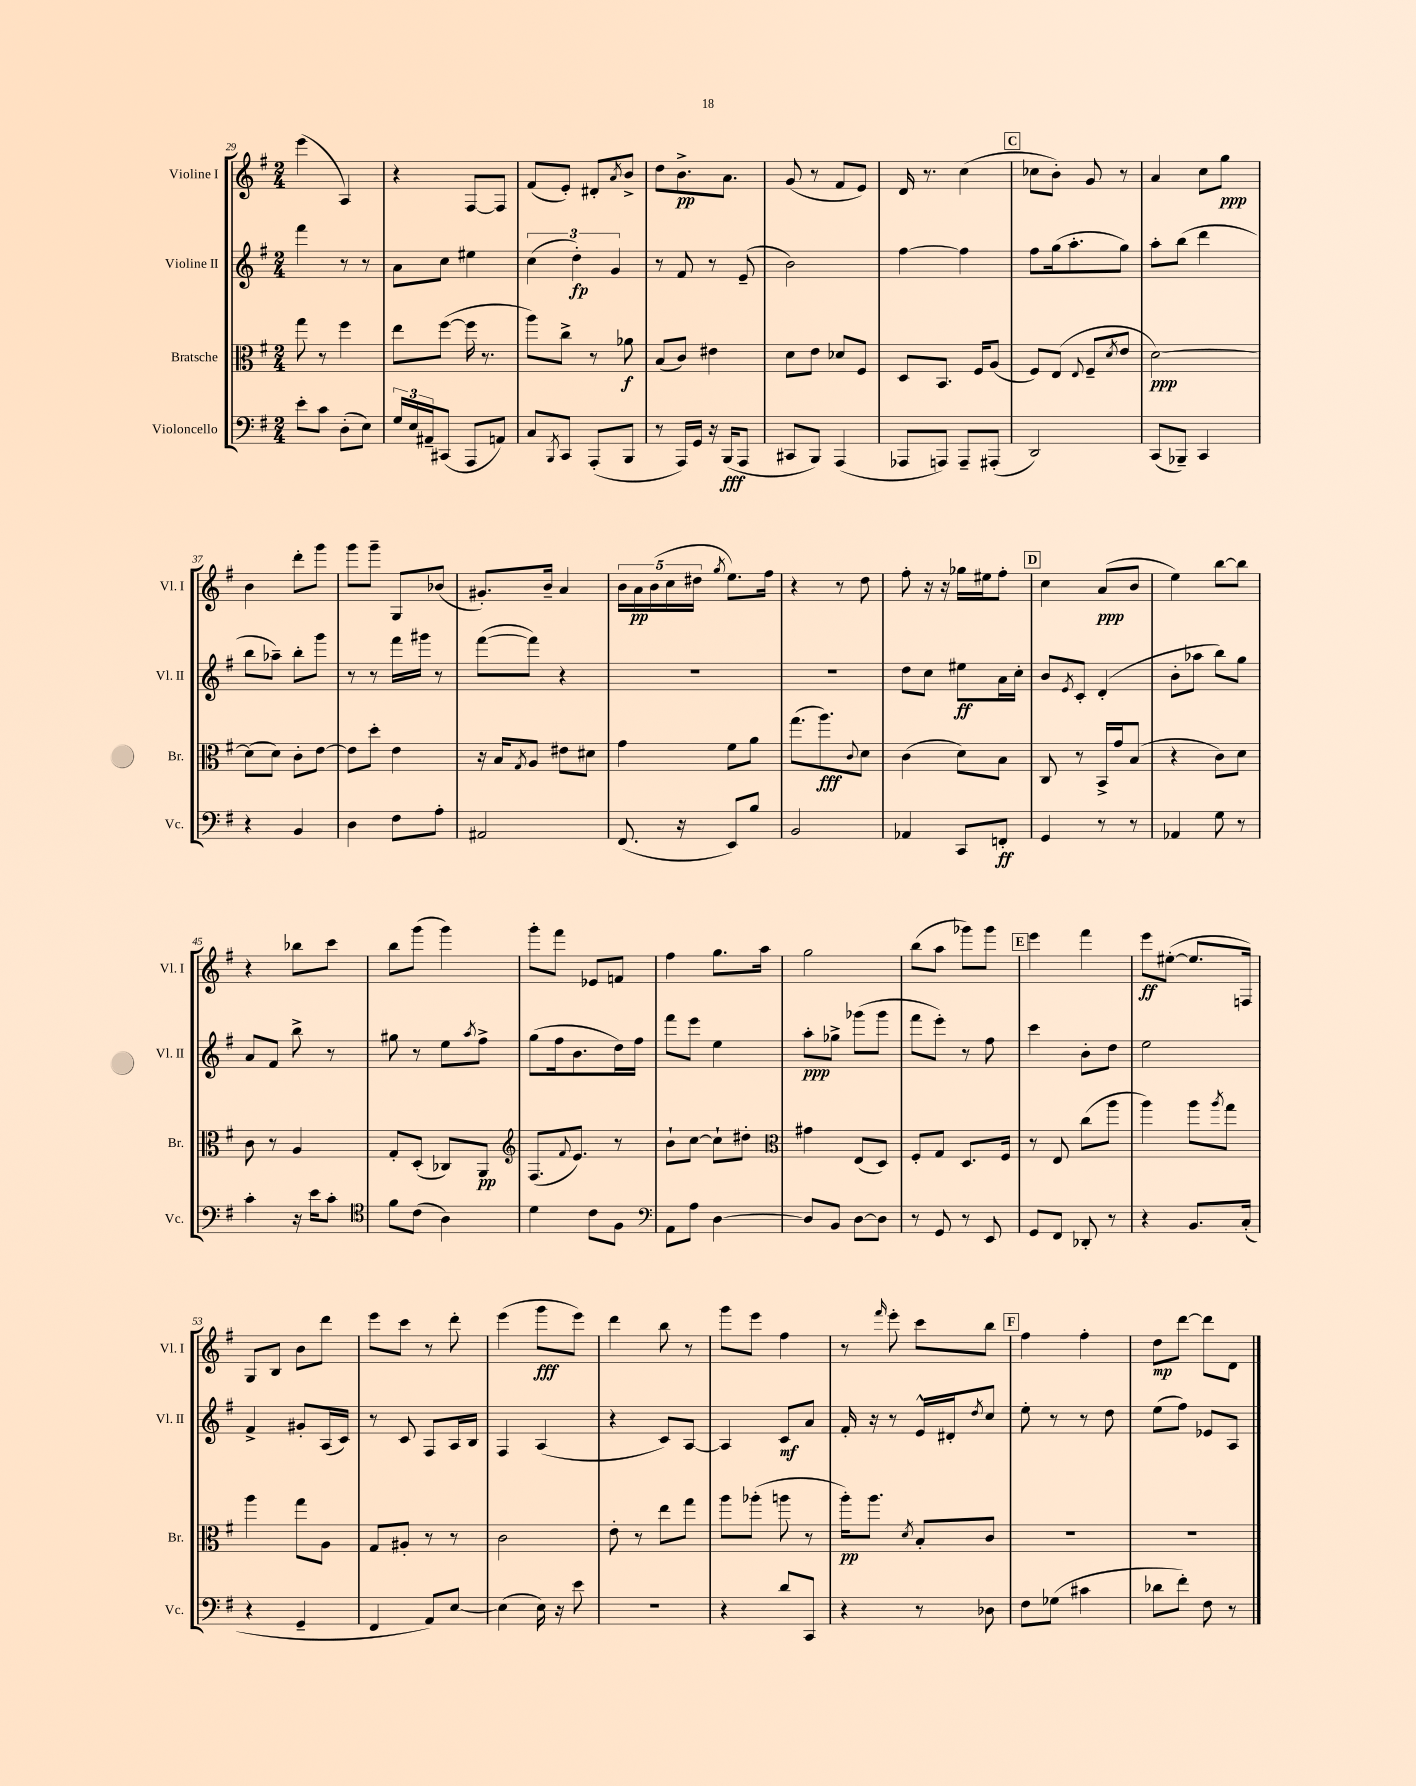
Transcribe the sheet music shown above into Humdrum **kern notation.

**kern	**dynam	**kern	**dynam	**kern	**dynam	**kern	**dynam
*part4	*part4	*part3	*part3	*part2	*part2	*part1	*part1
*staff4	*staff4	*staff3	*staff3	*staff2	*staff2	*staff1	*staff1
*I"Violoncello	*	*I"Bratsche	*	*I"Violine II	*	*I"Violine I	*
*I'Vc.	*	*I'Br.	*	*I'Vl. II	*	*I'Vl. I	*
*clefF4	*	*clefC3	*	*clefG2	*	*clefG2	*
*k[f#]	*	*k[f#]	*	*k[f#]	*	*k[f#]	*
*M2/4	*	*M2/4	*	*M2/4	*	*M2/4	*
=29	=29	=29	=29	=29	=29	=29	=29
8e'\L	.	8gg\	.	4fff#\	.	(4eee\	.
8c\J	.	8r	.	.	.	.	.
(8D'\L	.	4ff#\	.	8r	.	4A/)	.
8E\J)	.	.	.	8r	.	.	.
=30	=30	=30	=30	=30	=30	=30	=30
24G/LL	.	8ee\L	.	8a\L	.	4r	.
24E/	.	.	.	.	.	.	.
24AA#X~/J	.	.	.	.	.	.	.
(8CC#X/J	.	([8ff#\J	.	8cc\J	.	.	.
8AAA/L	.	16ff#\]	.	4ee#X\	.	[8F#/L	.
.	.	8.r	.	.	.	.	.
8AAn/J)	.	.	.	.	.	8F#/J]	.
=31	=31	=31	=31	=31	=31	=31	=31
8C/L	.	8aa\L)	.	(6cc\	.	(8f#/L	.
8qBBB/	.	.	.	.	.	.	.
8CC/J	.	8cc^\J	.	.	.	8e'/J)	.
.	.	.	.	6dd'\)	fp	.	.
(8AAA'/L	.	8r	.	.	.	8d#X'/L	.
.	.	.	.	6g/	.	.	.
.	.	.	.	.	.	8qa/	.
8BBB/J	.	8a-X\	f	.	.	8b^/J	.
=32	=32	=32	=32	=32	=32	=32	=32
8r	.	(8B/L	.	8r	.	8dd\L	.
16AAA/LL)	.	8c/J)	.	8f#/	.	8.b^\	pp
16GG/JJ	.	.	.	.	.	.	.
16r	.	4e#X\	.	8r	.	.	.
(16BBB/KL	fff	.	.	.	.	8.a\J	.
8AAA/J	.	.	.	(8e~/	.	.	.
=33	=33	=33	=33	=33	=33	=33	=33
8CC#X/L	.	8d\L	.	2b\)	.	(8g/	.
8BBB/J)	.	8e\J	.	.	.	8r	.
(4AAA/	.	8d-X/L	.	.	.	8f#/L	.
.	.	8F#/J	.	.	.	8e/J)	.
=34	=34	=34	=34	=34	=34	=34	=34
8AAA-X/L	.	8D/L	.	[4ff#\	.	16d/	.
.	.	.	.	.	.	8.r	.
8AAAn/J)	.	8.BB/J	.	.	.	.	.
8AAA~/L	.	.	.	4ff#\]	.	(4cc\	.
.	.	16F#/KL	.	.	.	.	.
(8AAA#X'/J	.	(8A/J	.	.	.	.	.
!!LO:REH:place=s1:t=C
=35	=35	=35	=35	=35	=35	=35	=35
2DD/)	.	8F#/L)	.	8ff#\L	.	8cc-X\L	.
.	.	(8E/J	.	(16gg\k	.	8b'\J)	.
.	.	.	.	8.aa'\	.	.	.
.	.	8qqE/	.	.	.	.	.
.	.	8F#~/L	.	.	.	8g/	.
.	.	8qd/	.	.	.	.	.
.	.	8e/J	.	8gg\J)	.	8r	.
=36	=36	=36	=36	=36	=36	=36	=36
(8CC/L	.	[2d\)	ppp	8aa'\L	.	4a/	.
8BBB-X~/J)	.	.	.	(8bb\J	.	.	.
4CC/	.	.	.	4ddd\	.	8cc\L	.
.	.	.	.	.	.	8gg\J	ppp
!!LO:LB:g=z
=37	=37	=37	=37	=37	=37	=37	=37
4r	.	(8d\L]	.	8bb\L	.	4b\	.
.	.	8d\J)	.	8aa-X~\J)	.	.	.
4BB/	.	8c'\L	.	8bb'\L	.	8ddd'\L	.
.	.	[8e\J	.	8ggg\J	.	8ggg\J	.
=38	=38	=38	=38	=38	=38	=38	=38
4D\	.	8e\L]	.	8r	.	8ggg\L	.
.	.	8dd'\J	.	8r	.	8ggg~\J	.
8F#\L	.	4e\	.	16fff#\LL	.	8G/L	.
.	.	.	.	16ggg#X\JJ	.	.	.
8A'\J	.	.	.	8r	.	(8b-X/J	.
=39	=39	=39	=39	=39	=39	=39	=39
2AA#X/	.	16r	.	([8fff#\L	.	8.g#X'/L)	.
.	.	16B/KL	.	.	.	.	.
.	.	8qG/	.	.	.	.	.
.	.	8A/J	.	8fff#\J])	.	.	.
.	.	.	.	.	.	16b~/Jk	.
.	.	8e#X\L	.	4r	.	4a/	.
.	.	8d#X\J	.	.	.	.	.
=40	=40	=40	=40	=40	=40	=40	=40
(8.FF#/	.	4g\	.	2r	.	20b\LL	.
.	.	.	.	.	.	20a\	pp
.	.	.	.	.	.	(20b\	.
.	.	.	.	.	.	20cc\	.
16r	.	.	.	.	.	.	.
.	.	.	.	.	.	20dd#X\JJ	.
.	.	.	.	.	.	8qgg/	.
8EE/L)	.	8f#\L	.	.	.	8.ee\L)	.
8B/J	.	8a\J	.	.	.	.	.
.	.	.	.	.	.	16ff#\Jk	.
=41	=41	=41	=41	=41	=41	=41	=41
2BB/	.	(8.gg\L	.	2r	.	4r	.
.	.	8.aa\)	fff	.	.	.	.
.	.	.	.	.	.	8r	.
.	.	8qqc/	.	.	.	.	.
.	.	8d\J	.	.	.	8dd\	.
=42	=42	=42	=42	=42	=42	=42	=42
4AA-X/	.	(4c\	.	8dd\L	.	8ff#'\	.
.	.	.	.	8cc\J	.	16r	.
.	.	.	.	.	.	16r	.
8CC/L	.	8d\L)	.	8ee#X\L	ff	16gg-X\LL	.
.	.	.	.	.	.	16ee#X\J	.
8FFn'/J	ff	8B\J	.	16a\L	.	8ff#'\J	.
.	.	.	.	16cc'\JJ	.	.	.
!!LO:REH:place=s1:t=D
=43	=43	=43	=43	=43	=43	=43	=43
4GG/	.	8C/	.	8b/L	.	4cc\	.
.	.	.	.	8qe/	.	.	.
.	.	8r	.	8c'/J	.	.	.
8r	.	16BB^/LL	.	(4d'/	.	(8a/L	ppp
.	.	16g/J	.	.	.	.	.
8r	.	(8B/J	.	.	.	8b/J	.
=44	=44	=44	=44	=44	=44	=44	=44
4AA-X/	.	4r	.	8b'\L	.	4ee\)	.
.	.	.	.	8aa-X\J	.	.	.
8G\	.	8c\L)	.	8bb\L)	.	[8bb\L	.
8r	.	8d\J	.	8gg\J	.	8bb\J]	.
!!LO:LB:g=z
=45	=45	=45	=45	=45	=45	=45	=45
4c'\	.	8c\	.	8a/L	.	4r	.
.	.	8r	.	8f#/J	.	.	.
16r	.	4A/	.	8bb^\	.	8bb-X\L	.
16e\KL	.	.	.	.	.	.	.
8c'\J	.	.	.	8r	.	8ccc\J	.
=46	=46	=46	=46	=46	=46	=46	=46
*clefC4	*	*	*	*	*	*	*
8f#\L	.	8G'/L	.	8gg#X\	.	8bb\L	.
(8c\J	.	(8D'/J	.	8r	.	(8ggg\J	.
4A\)	.	8C-X/L)	.	8ee\L	.	4ggg\)	.
.	.	.	.	8qaa/	.	.	.
.	.	8AA/J	pp	8ff#^\J	.	.	.
=47	=47	=47	=47	=47	=47	=47	=47
*	*	*clefG2	*	*	*	*	*
4d\	.	(8.F#/L	.	(8gg\L	.	8ggg'\L	.
.	.	.	.	16ff#\k	.	8fff#\J	.
.	.	8qqf#/	.	.	.	.	.
.	.	8.e/J)	.	8.b\	.	.	.
8c\L	.	.	.	.	.	8e-X/L	.
8F#\J	.	8r	.	16dd\L)	.	8fn/J	.
.	.	.	.	16ff#\JJ	.	.	.
=48	=48	=48	=48	=48	=48	=48	=48
*clefF4	*	*	*	*	*	*	*
8AA\L	.	8b`\L	.	8fff#\L	.	4ff#\	.
8A\J	.	[8cc\J	.	8eee\J	.	.	.
[4D\	.	8cc`\L]	.	4ee\	.	8.gg\L	.
.	.	8dd#X'\J	.	.	.	.	.
.	.	.	.	.	.	16aa\Jk	.
=49	=49	=49	=49	=49	=49	=49	=49
*	*	*clefC3	*	*	*	*	*
8D/L]	.	4g#X\	.	8aa'\L	ppp	2gg\	.
8BB/J	.	.	.	8gg-X^\J	.	.	.
[8D\L	.	(8E/L	.	(8ggg-X\L	.	.	.
8D\J]	.	8D/J)	.	8ggg-\J	.	.	.
=50	=50	=50	=50	=50	=50	=50	=50
8r	.	8F#'/L	.	8fff#\L	.	(8bb\L	.
8GG/	.	8G/J	.	8eee'\J)	.	8aa\J	.
8r	.	8.D/L	.	8r	.	8ggg-X\L)	.
8EE/	.	.	.	8ff#\	.	8ggg-\J	.
.	.	16F#/Jk	.	.	.	.	.
!!LO:REH:place=s1:t=E
=51	=51	=51	=51	=51	=51	=51	=51
8GG/L	.	8r	.	4ccc\	.	4eee\	.
8FF#/J	.	8E/	.	.	.	.	.
8DD-X'/	.	(8cc\L	.	8b'\L	.	4fff#\	.
8r	.	8aa\J	.	8dd\J	.	.	.
=52	=52	=52	=52	=52	=52	=52	=52
4r	.	4aa\)	.	2ee\	.	8eee\L	ff
.	.	.	.	.	.	([8ee#X'\J	.
8.BB/L	.	8aa\L	.	.	.	8.ee#/L]	.
.	.	8qaa/	.	.	.	.	.
.	.	8gg\J	.	.	.	.	.
(16C'/Jk	.	.	.	.	.	16Fn/Jk)	.
!!LO:LB:g=z
=53	=53	=53	=53	=53	=53	=53	=53
4r	.	4aa\	.	4f#^/	.	8G/L	.
.	.	.	.	.	.	8B/J	.
4GG~/	.	8gg\L	.	8g#X'/L	.	8b\L	.
.	.	8A\J	.	(16A/L	.	8ddd\J	.
.	.	.	.	16c/JJ)	.	.	.
=54	=54	=54	=54	=54	=54	=54	=54
4FF#/	.	8G/L	.	8r	.	8eee\L	.
.	.	8A#X'/J	.	8c/	.	8ccc\J	.
8AA/L)	.	8r	.	8F#/L	.	8r	.
[8E/J	.	8r	.	16A/L	.	8ddd'\	.
.	.	.	.	16B/JJ	.	.	.
=55	=55	=55	=55	=55	=55	=55	=55
(4E\]	.	2c\	.	4F#/	.	(4eee\	.
16E\)	.	.	.	(4A/	.	8ggg\L	fff
16r	.	.	.	.	.	.	.
8e\	.	.	.	.	.	8eee\J)	.
=56	=56	=56	=56	=56	=56	=56	=56
2r	.	8e'\	.	4r	.	4ddd\	.
.	.	8r	.	.	.	.	.
.	.	8ee\L	.	8c/L)	.	8bb\	.
.	.	8gg\J	.	[8A/J	.	8r	.
=57	=57	=57	=57	=57	=57	=57	=57
4r	.	8aa\L	.	4A/]	.	8ggg\L	.
.	.	(8aa-X'\J	.	.	.	8eee\J	.
8d/L	.	8aan\	.	8c/L	mf	4ff#\	.
8CC/J	.	8r	.	8a/J	.	.	.
=58	=58	=58	=58	=58	=58	=58	=58
4r	.	16aa'\KL)	pp	16f#'/	.	8r	.
.	.	8.aa\J	.	16r	.	.	.
.	.	.	.	.	.	16qqfff#/	.
.	.	.	.	8r	.	8eee'\	.
.	.	8qd/	.	.	.	.	.
8r	.	8B'/L	.	16e^^/LL	.	8ccc\L	.
.	.	.	.	16d#X'/J	.	.	.
.	.	.	.	8qdd/	.	.	.
8D-X\	.	8c/J	.	8cc/J	.	8bb\J	.
!!LO:REH:place=s1:t=F
=59	=59	=59	=59	=59	=59	=59	=59
8F#\L	.	2r	.	8ee'\	.	4ff#\	.
(8G-X\J	.	.	.	8r	.	.	.
4c#X\	.	.	.	8r	.	4ff#'\	.
.	.	.	.	8dd\	.	.	.
=60	=60	=60	=60	=60	=60	=60	=60
8d-X\L	.	2r	.	(8ee\L	.	8dd\L	mp
8f#'\J)	.	.	.	8ff#\J)	.	[8ddd\J	.
8F#\	.	.	.	8e-X/L	.	8ddd\L]	.
8r	.	.	.	8A/J	.	8d\J	.
==	==	==	==	==	==	==	==
*-	*-	*-	*-	*-	*-	*-	*-
